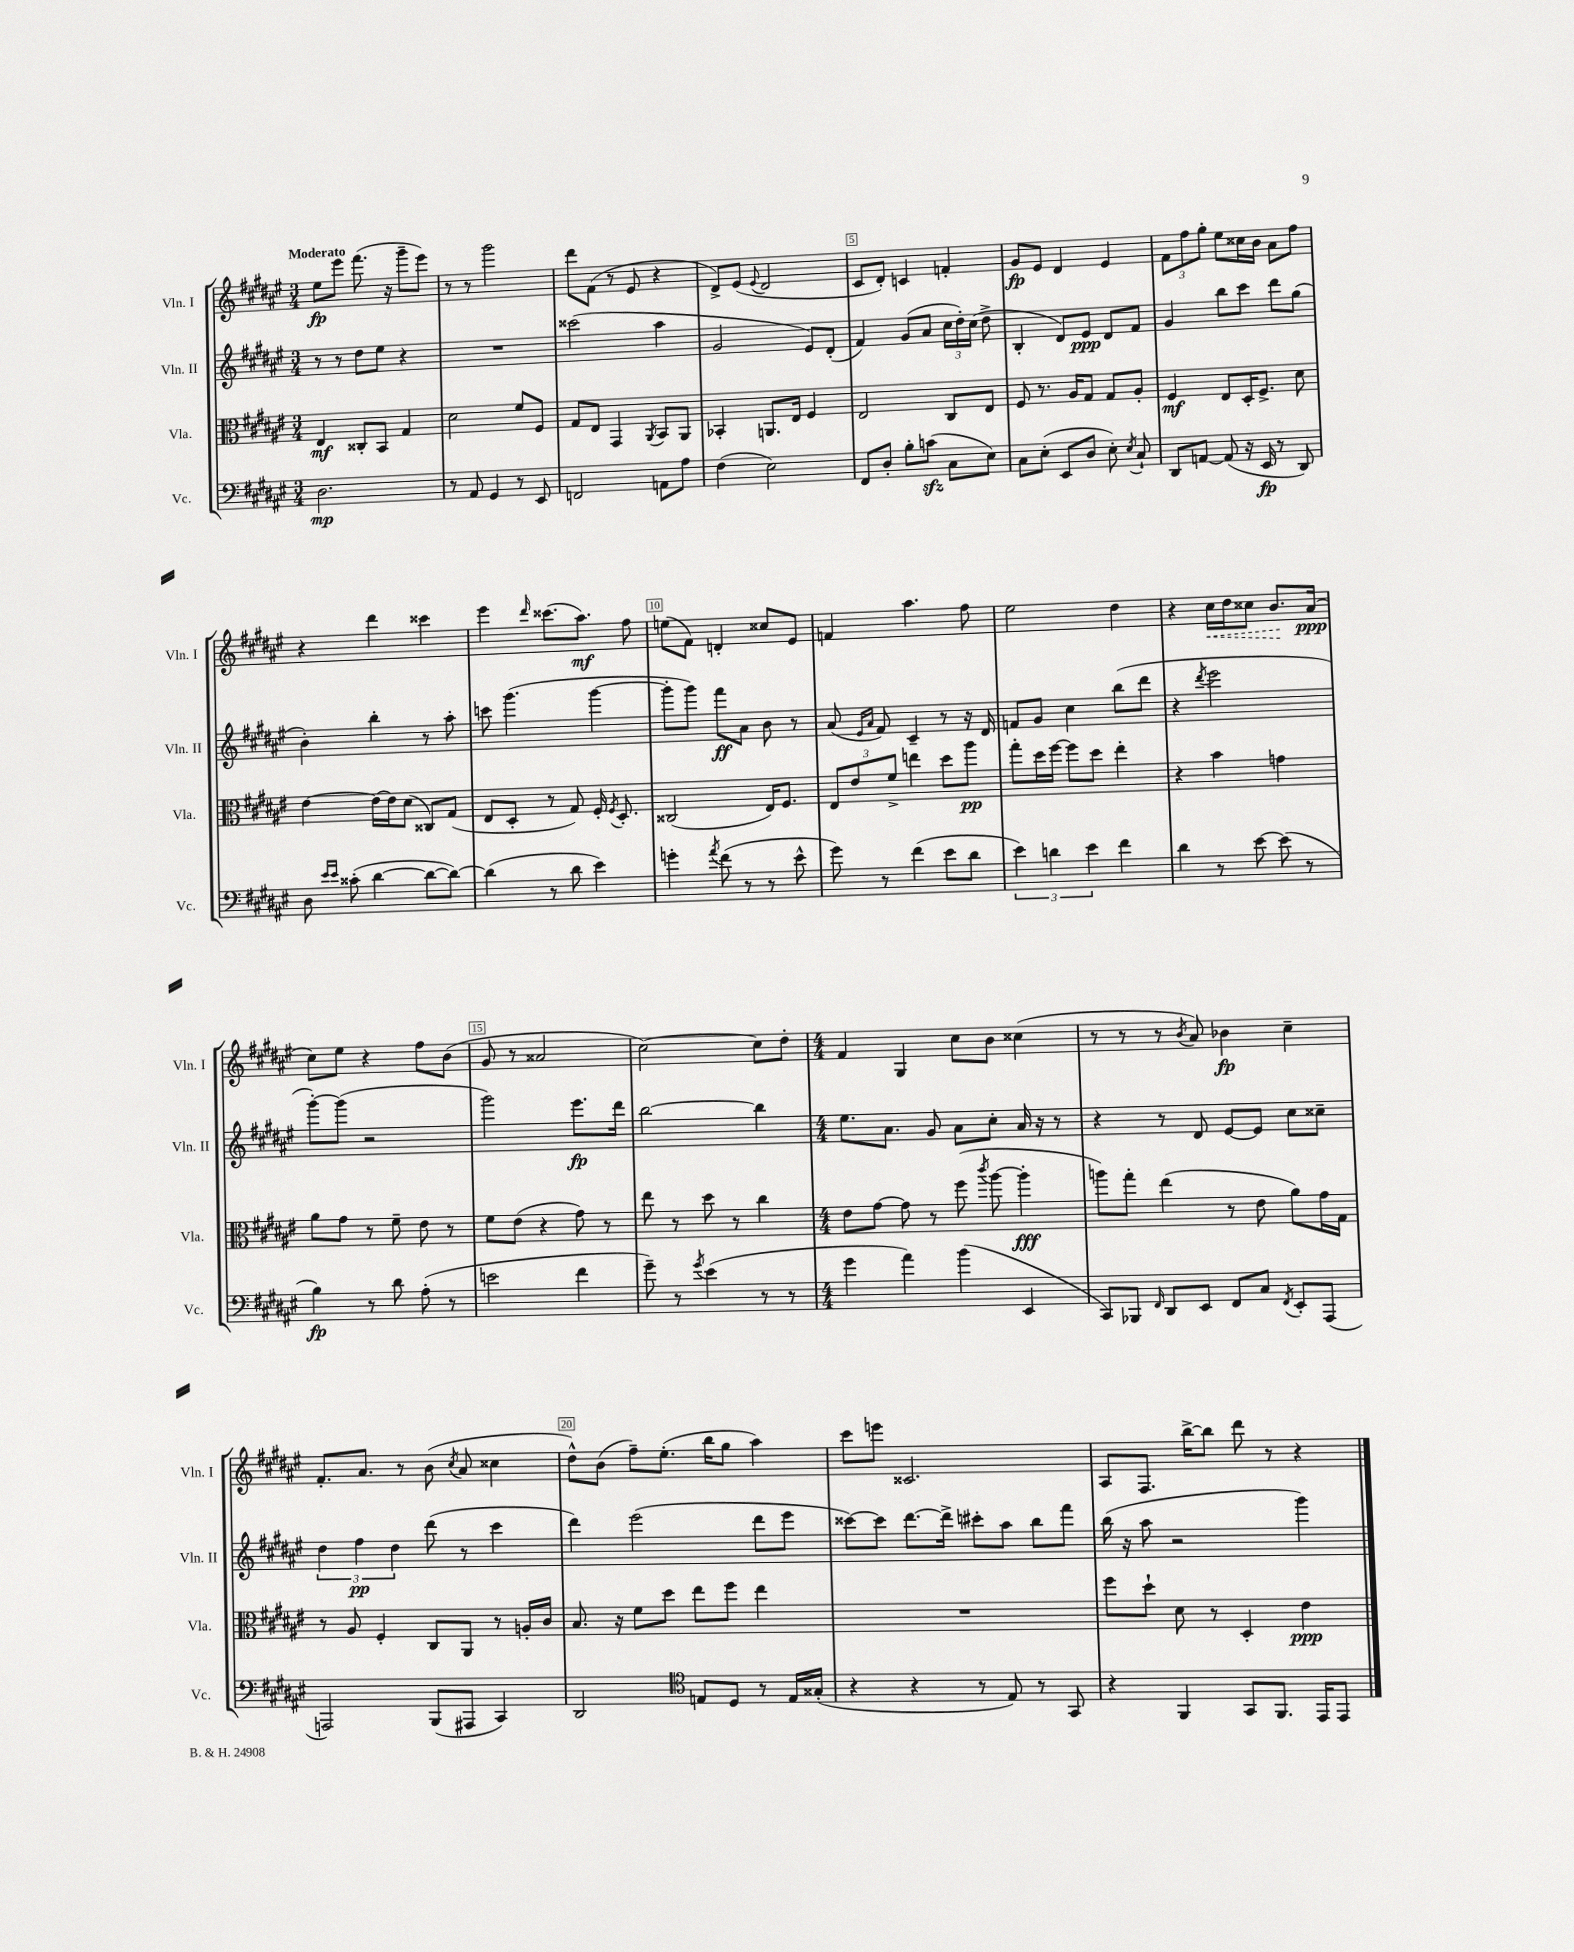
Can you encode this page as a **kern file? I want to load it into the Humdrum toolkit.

**kern	**kern	**kern	**kern
*staff4	*staff3	*staff2	*staff1
*clefF4	*clefC3	*clefG2	*clefG2
*k[f#c#g#d#a#e#]	*k[f#c#g#d#a#e#]	*k[f#c#g#d#a#e#]	*k[f#c#g#d#a#e#]
*M3/4	*M3/4	*M3/4	*M3/4
2.D#	4E#	8r	8ee#
.	.	8r	8eee#
.	8C##'	8dd#	(8.fff#
.	8BB	8ee#	.
.	.	.	16r
.	4G#	4r	8ggg#~
.	.	.	8eee#)
=	=	=	=
8r	2d#	2.r	8r
8AA#	.	.	8r
4GG#	.	.	2ggg#
8r	8f#	.	.
8EE#	8F#	.	.
=	=	=	=
2FF	8G#	(2ccc##	8ddd#
.	8E#	.	(8f#
.	4GG#	.	8r
.	.	.	8e#
.	8qAA#	.	.
8AA	8BB	4aa#	4r
8A#	8AA#	.	.
=	=	=	=
(4F#	4BB-'	2g#	8d#^)
.	.	.	(8e#
.	.	.	8qqe#
2E#)	8.AA	.	2d#
.	16E#	.	.
.	4F#	8e#)	.
.	.	(8d#'	.
=	=	=	=
8FF#	2E#	4f#)	8c#
8D#'	.	.	8d#')
8B'	.	(8g#	4c
(8c	.	8a#	.
8C#	8C#	24cc#	4f'
.	.	24dd#')	.
.	.	(24cc#	.
8E#)	8E#	8dd#^	.
=	=	=	=
8C#	8F#	4B'	8g#
(8E#'	8.r	.	8e#
8EE#	.	8d#)	4d#
.	16A#	.	.
8D#	8G#	8e#	.
8E#')	8G#	8d#	4e#
8qE#	.	.	.
8C#`	8A#'	8f#	.
=	=	=	=
8DD#	4F#	4g#	12f#
.	.	.	12ff#
[8AA	.	.	.
.	.	.	12gg#'
(8AA]	8E#	8bb	8ee#
16r	16D#'	8ccc#	16cc##
16EE#	8.F#^	.	16b
8r	.	8ddd#	8a#
8DD#)	8d#	(8gg#	8ff#
=	=	=	=
8D#	[4e#	4b')	4r
16qqe#	.	.	.
16qqe#	.	.	.
(8c##'	.	.	.
[4d#	16e#_	4bb'	4ddd#
.	16e#]	.	.
.	(8d#	.	.
8d#_	8C##)	8r	4ccc##
8d#_)	(8G#	8aa#'	.
=	=	=	=
(4d#]	8E#	8ccc	4eee#
.	8D#'	(4.ggg#	.
.	.	.	16qqddd#
8r	8r	.	(8.ccc##
8d#	8G#)	.	.
.	.	.	8.aa#)
4e#)	16F#'	[4ggg#	.
.	8qF#	.	.
.	8.D#'	.	.
.	.	.	8ff#
=	=	=	=
4g'	(2C##	8ggg#']	(8ee
.	.	8ggg#)	8f#)
8qa#	.	.	.
(8f#	.	8fff#	4d'
8r	.	8a#	.
8r	16E#)	8b	8cc##
.	8.F#	.	.
8e#^^	.	8r	8e#
=	=	=	=
8g#)	12E#	(8a#	4f
.	12e#	.	.
.	.	16qqe#	.
.	.	16qqa#	.
8r	.	8f#)	.
.	12f#^	.	.
(4f#	4ee	4c#~	4.aa#
8e#	8dd#	8r	.
8d#	8aa#	16r	8ff#
.	.	16d#	.
=	=	=	=
6e#)	8gg#'	8f	2ee#
.	16dd#	8g#	.
6d	.	.	.
.	[16ff#	.	.
.	8ff#]	4cc#	.
6e#	.	.	.
.	8dd#	.	.
4f#	4ee#'	(8bb	4dd#
.	.	8ddd#	.
=	=	=	=
4d#	4r	4r	4r
.	.	8qddd#	.
8r	4b	2eee#	16cc#
.	.	.	16dd#
[8e#	.	.	8cc##
(8e#]	4g	.	8.b
8r	.	.	.
.	.	.	(16a#
=	=	=	=
4B)	8a#	[8ggg#')	8cc#)
.	8g#	(8ggg#]	8ee#
8r	8r	2r	4r
8d#	8f#~	.	.
(8A#'	8e#	.	8ff#
8r	8r	.	(8b
=	=	=	=
2e	8f#	2ggg#)	8g#
.	(8e#	.	8r
.	4r	.	2a##
4f#	8g#)	8.eee#	.
.	8r	.	.
.	.	16ddd#	.
=	=	=	=
8g#~)	8ee#	[2bb	[2cc#)
8r	8r	.	.
8qg#	.	.	.
(4e#	8dd#	.	.
.	8r	.	.
8r	4cc#	4bb]	8cc#]
8r	.	.	8dd#'
=	=	=	=
*M4/4	*M4/4	*M4/4	*M4/4
4g#	8e#	8.ee#	4f#
.	[8g#	.	.
.	.	8.a#	.
4a#)	8g#]	.	4G#
.	8r	8g#	.
(4b	(8ff#	8a#	8cc#
.	8qccc#	.	.
.	[8aa#	8cc#'	8b
4EE#	4aa#']	16a#	(4cc##
.	.	16r	.
.	.	8r	.
=	=	=	=
8CC#)	8aa)	4r	8r
8BBB-	8gg#'	.	8r
16qqFF#	.	.	.
8DD#	(4ee#	8r	8r
.	.	.	8qb
8EE#	.	8d#	8a#)
8FF#	8r	[8e#	4b-
8C#	8e#	8e#]	.
8qFF#	.	.	.
8EE#'	8a#)	8cc#	4cc#~
(8AAA#	16g#	8cc##~	.
.	16G#	.	.
=	=	=	=
2AAA)	8r	6dd#	8.f#'
.	8A#	.	.
.	.	6ff#	.
.	.	.	8.a#
.	4F#'	.	.
.	.	6dd#	.
.	.	.	8r
(8BBB	8C#	(8ddd#	(8b
.	.	.	8qcc#
8AAA#	8AA#	8r	8a#
4CC#)	8r	4ccc#	4cc##
.	16A'	.	.
.	16c#	.	.
=	=	=	=
2DD#	8.B	4ddd#)	8dd#^^)
.	.	.	(8b
.	16r	.	.
.	8f#	(2eee#	8ff#~)
.	8dd#	.	(8.ee#'
*clefC4	*	*	*
8E	8ee#	.	.
.	.	.	16bb
8D#	8ff#	.	8gg#
8r	4ee#	8ddd#	4aa#)
16E	.	8eee#	.
(16G##'	.	.	.
=	=	=	=
4r	1r	[8ccc##)	8ccc#
.	.	8ccc##]	8eee
4r	.	[8.ddd#	2.c##
.	.	16ddd#^]	.
8r	.	8ccc#'	.
8E#)	.	8aa#	.
8r	.	8bb	.
8GG#	.	8fff#	.
=	=	=	=
4r	8ff#	(16bb	8A#
.	.	16r	.
.	8dd#`	8aa#	8.F#
4FF#	8d#	2r	.
.	.	.	[16bb^
.	8r	.	8bb]
8GG#	4D#'	.	8ddd#
8.FF#	.	.	8r
.	4e#	4ggg#)	4r
16EE#	.	.	.
8EE#	.	.	.
==	==	==	==
*-	*-	*-	*-
